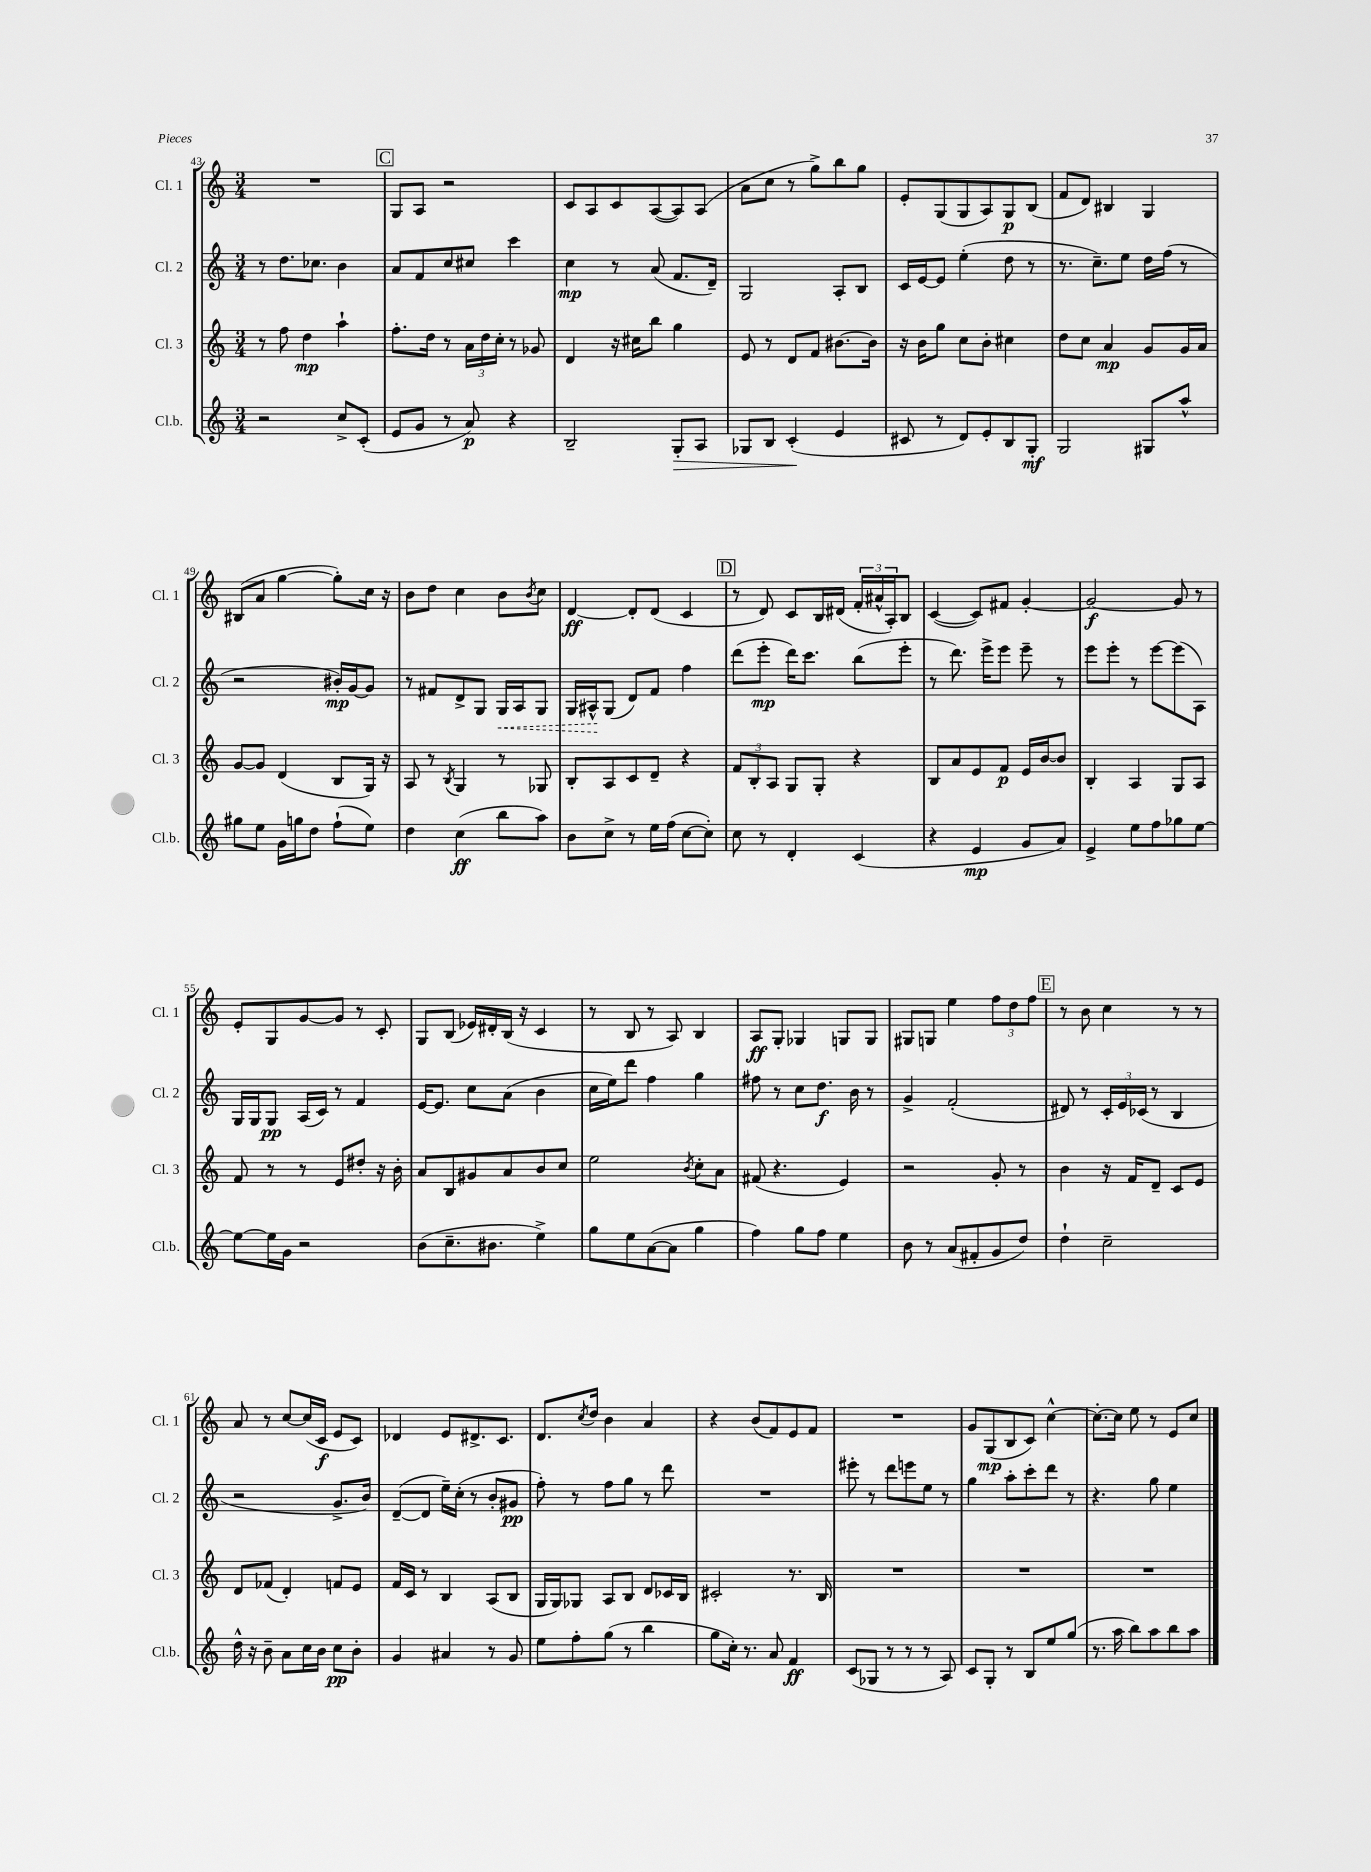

**kern	**dynam	**kern	**dynam	**kern	**dynam	**kern	**dynam
*part4	*part4	*part3	*part3	*part2	*part2	*part1	*part1
*staff4	*staff4	*staff3	*staff3	*staff2	*staff2	*staff1	*staff1
*I"Cl.b.	*	*I"Cl. 3	*	*I"Cl. 2	*	*I"Cl. 1	*
*I'Cl.b.	*	*I'Cl. 3	*	*I'Cl. 2	*	*I'Cl. 1	*
*clefG2	*	*clefG2	*	*clefG2	*	*clefG2	*
*k[]	*	*k[]	*	*k[]	*	*k[]	*
*M3/4	*	*M3/4	*	*M3/4	*	*M3/4	*
=43	=43	=43	=43	=43	=43	=43	=43
2r	.	8r	.	8r	.	2.r	.
.	.	8ff\	.	8.dd\L	.	.	.
.	.	4dd\	mp	.	.	.	.
.	.	.	.	8.cc-X\J	.	.	.
8cc^/L	.	4aa`\	.	4b\	.	.	.
(8c'/J	.	.	.	.	.	.	.
!!LO:REH:place=s1:t=C
=44	=44	=44	=44	=44	=44	=44	=44
8e/L	.	8.ff'\L	.	8a/L	.	8G/L	.
8g/J	.	.	.	8f/	.	8A/J	.
.	.	16dd\Jk	.	.	.	.	.
8r	.	8r	.	8cc/	.	2r	.
8a/)	p	24a\LL	.	8cc#X/J	.	.	.
.	.	24dd\	.	.	.	.	.
.	.	24cc'\JJ	.	.	.	.	.
4r	.	8r	.	4ccc\	.	.	.
.	.	8g-X/	.	.	.	.	.
=45	=45	=45	=45	=45	=45	=45	=45
2B~/	.	4d/	.	4cc\	mp	8c/L	.
.	.	.	.	.	.	8A/	.
.	.	16r	.	8r	.	8c/	.
.	.	16cc#X\KL	.	.	.	.	.
.	.	8bb\J	.	(8a/	.	([8A/	.
!	!LO:HP:b	!	!	!	!	!	!
8G'/L	>	4gg\	.	8.f/L	.	8A/])	.
8A/J	.	.	.	.	.	(8A/J	.
.	.	.	.	16d~/Jk)	.	.	.
=46	=46	=46	=46	=46	=46	=46	=46
8G-X/L	.	8e/	.	2G/	.	8a\L	.
8B/J	.	8r	.	.	.	8cc\J	.
(4c'/	.	8d/L	.	.	.	8r	.
.	.	8f/J	.	.	.	8gg^\L)	.
4e/	]	[8.b#X\L	.	8A'/L	.	8bb\	.
.	.	.	.	8B/J	.	8gg\J	.
.	.	16b#\Jk]	.	.	.	.	.
=47	=47	=47	=47	=47	=47	=47	=47
8c#X/	.	16r	.	16c/LL	.	8e'/L	.
.	.	16b\KL	.	[16e/J	.	.	.
8r	.	8gg\J	.	8e/J]	.	(8G/	.
8d/L)	.	8cc\L	.	(4ee'\	.	8G/	.
8e'/	.	8b'\J	.	.	.	8A/)	.
8B/	.	4cc#X\	.	8dd\	.	8G/	p
8G'/J	mf	.	.	8r	.	(8B/J	.
=48	=48	=48	=48	=48	=48	=48	=48
2G/	.	8dd\L	.	8.r	.	8f/L	.
.	.	8cc\J	.	.	.	8d/J)	.
.	.	.	.	8.cc~\L)	.	.	.
.	.	4a/	mp	.	.	4B#X/	.
.	.	.	.	8ee\J	.	.	.
8G#X/L	.	8g/L	.	16dd\LL	.	4G/	.
.	.	.	.	(16ff\JJ	.	.	.
8aa^^/J	.	16g/L	.	8r	.	.	.
.	.	16a/JJ	.	.	.	.	.
!!LO:LB:g=z
=49	=49	=49	=49	=49	=49	=49	=49
8gg#X\L	.	[8g/L	.	2r	.	(8B#X/L	.
8ee\J	.	8g/J]	.	.	.	8a/J	.
16g\LL	.	(4d/	.	.	.	[4gg\	.
16ggn\J	.	.	.	.	.	.	.
8dd\J	.	.	.	.	.	.	.
(8ff`\L	.	8B/L	.	16b#X'/LL)	mp	8gg'\L])	.
.	.	.	.	[16g/J	.	.	.
8ee\J)	.	16G/Jk)	.	8g/J]	.	16cc\Jk	.
.	.	16r	.	.	.	16r	.
=50	=50	=50	=50	=50	=50	=50	=50
4dd\	.	8A/	.	8r	.	8b\L	.
.	.	8r	.	8f#X/L	.	8dd\J	.
.	.	8qB/	.	.	.	.	.
(4cc\	ff	4G/	.	8d^/	.	4cc\	.
.	.	.	.	8G/J	.	.	.
!	!	!	!	!	!LO:HP:b	!	!
8bb\L	.	8r	.	16G/LL	<	8b\L	.
.	.	.	.	16A/J	.	.	.
.	.	.	.	.	.	8qb/	.
8aa\J)	.	8G-X/	.	8G/J	.	8cc\J	.
=51	=51	=51	=51	=51	=51	=51	=51
8b\L	.	8B'/L	.	16G/LL	.	[4d/	ff
.	.	.	.	16A#X^^/J	.	.	.
8cc^\J	.	8A/	.	(8G/J	[	.	.
8r	.	8c/	.	8d/L)	.	8d'/L]	.
16ee\LL	.	8d~/J	.	8f/J	.	(8d/J	.
(16ff\JJ	.	.	.	.	.	.	.
[8cc\L	.	4r	.	4ff\	.	4c/	.
8cc'\J])	.	.	.	.	.	.	.
!!LO:REH:place=s1:t=D
=52	=52	=52	=52	=52	=52	=52	=52
8cc\	.	12f/L	.	(8ddd\L	.	8r	.
.	.	12B'/	.	.	.	.	.
8r	.	.	.	8eee'\J	mp	8d/)	.
.	.	12A/J	.	.	.	.	.
4d'/	.	8G/L	.	16ddd\KL)	.	8c/L	.
.	.	.	.	8.ccc\J	.	.	.
.	.	8G'/J	.	.	.	16B/L	.
.	.	.	.	.	.	(16d#X/JJ	.
(4c/	.	4r	.	(8bb\L	.	24f'/LL	.
.	.	.	.	.	.	24a#X^^/	.
.	.	.	.	.	.	24A'/J)	.
.	.	.	.	8eee'\J	.	8B/J	.
=53	=53	=53	=53	=53	=53	=53	=53
4r	.	8B/L	.	8r	.	([4c/	.
.	.	8a/	.	8.ddd\)	.	.	.
4e/	mp	8e/	.	.	.	8c/L])	.
.	.	.	.	16eee^\KL	.	.	.
.	.	8f/J	p	8eee\J	.	8f#X/J	.
8g/L	.	16e/LL	.	8eee~\	.	[4g'/	.
.	.	[16b/J	.	.	.	.	.
8a/J)	.	8b/J]	.	8r	.	.	.
=54	=54	=54	=54	=54	=54	=54	=54
4e^/	.	4B'/	.	8eee\L	.	2g/_	f
.	.	.	.	8eee'\J	.	.	.
8ee\L	.	4A/	.	8r	.	.	.
8ff\	.	.	.	[8eee\L	.	.	.
8gg-X\	.	8G/L	.	(8eee\]	.	8g/]	.
[8ee\J	.	8A/J	.	8A\J)	.	8r	.
!!LO:LB:g=z
=55	=55	=55	=55	=55	=55	=55	=55
8ee\L_	.	8f/	.	16G/LL	.	8e'/L	.
.	.	.	.	16G/J	.	.	.
16ee\L]	.	8r	.	8G/J	pp	8G/	.
16g\JJ	.	.	.	.	.	.	.
2r	.	8r	.	(16A/LL	.	[8g/	.
.	.	.	.	16c/JJ)	.	.	.
.	.	8e/L	.	8r	.	8g/J]	.
.	.	8dd#X'/J	.	4f/	.	8r	.
.	.	16r	.	.	.	8c'/	.
.	.	16b'\	.	.	.	.	.
=56	=56	=56	=56	=56	=56	=56	=56
(8b\L	.	8a/L	.	[16e/KL	.	8G/L	.
.	.	.	.	8.e/J]	.	.	.
8.cc~\	.	8B/	.	.	.	(8B/J	.
.	.	8g#X/	.	8cc\L	.	16e-X/LL)	.
8.b#X\J	.	.	.	.	.	16d#X'/	.
.	.	8a/	.	(8a\J	.	(16B/JJ	.
.	.	.	.	.	.	16r	.
4ee^\)	.	8b/	.	4b\	.	4c/	.
.	.	8cc/J	.	.	.	.	.
=57	=57	=57	=57	=57	=57	=57	=57
8gg\L	.	2ee\	.	16cc\LL	.	8r	.
.	.	.	.	16ee\J)	.	.	.
8ee\	.	.	.	8ddd\J	.	8B/	.
([8a\	.	.	.	4ff\	.	8r	.
8a\J]	.	.	.	.	.	8A/)	.
.	.	8qb/	.	.	.	.	.
4gg\	.	8cc'\L	.	4gg\	.	4B/	.
.	.	8a\J	.	.	.	.	.
=58	=58	=58	=58	=58	=58	=58	=58
4ff\)	.	(8f#X/	.	8ff#X\	.	8A/L	ff
.	.	4.r	.	8r	.	8G'/J	.
8gg\L	.	.	.	8cc\L	.	4G-X/	.
8ff\J	.	.	.	8.dd\J	f	.	.
4ee\	.	4e/)	.	.	.	8Gn/L	.
.	.	.	.	16b\	.	.	.
.	.	.	.	8r	.	8G/J	.
=59	=59	=59	=59	=59	=59	=59	=59
8b\	.	2r	.	4g^/	.	8G#X/L	.
8r	.	.	.	.	.	8Gn/J	.
(8a/L	.	.	.	(2f'/	.	4ee\	.
8f#X'/	.	.	.	.	.	.	.
8g/	.	8g'/	.	.	.	12ff\L	.
.	.	.	.	.	.	12dd\	.
8dd/J)	.	8r	.	.	.	.	.
.	.	.	.	.	.	12ff\J	.
!!LO:REH:place=s1:t=E
=60	=60	=60	=60	=60	=60	=60	=60
4dd`\	.	4b\	.	8d#X/)	.	8r	.
.	.	.	.	8r	.	8b\	.
2cc~\	.	16r	.	24c'/LL	.	4cc\	.
.	.	.	.	24e/	.	.	.
.	.	16f/KL	.	.	.	.	.
.	.	.	.	(24c-X/JJ	.	.	.
.	.	8d~/J	.	8r	.	.	.
.	.	8c/L	.	4B/	.	8r	.
.	.	8e/J	.	.	.	8r	.
!!LO:LB:g=z
=61	=61	=61	=61	=61	=61	=61	=61
16dd^^\	.	8d/L	.	2r	.	8a/	.
16r	.	.	.	.	.	.	.
8b~\	.	(8f-X/J	.	.	.	8r	.
8a\L	.	4d'/)	.	.	.	[8cc/L	.
16cc\L	.	.	.	.	.	(16cc/L]	.
16b\JJ	.	.	.	.	.	16c/JJ	f
8cc\L	pp	8fn/L	.	8.g^/L	.	8e/L	.
8b'\J	.	8e/J	.	.	.	8c/J)	.
.	.	.	.	16b/Jk)	.	.	.
=62	=62	=62	=62	=62	=62	=62	=62
4g/	.	16f/LL	.	([8d~/L	.	4d-X/	.
.	.	16c/JJ	.	.	.	.	.
.	.	8r	.	8d/J]	.	.	.
4a#X/	.	4B/	.	16ee~\LL)	.	8e/L	.
.	.	.	.	(16cc'\JJ	.	.	.
.	.	.	.	8r	.	8.d#X^/	.
8r	.	(8A/L	.	8b'/L	.	.	.
.	.	.	.	.	.	8.c/J	.
8g/	.	8B/J	.	8g#X/J	pp	.	.
=63	=63	=63	=63	=63	=63	=63	=63
8ee\L	.	16G/LL	.	8ff'\)	.	8.d/L	.
.	.	16G/J)	.	.	.	.	.
8ff'\	.	8G-X/J	.	8r	.	.	.
.	.	.	.	.	.	8qcc/	.
.	.	.	.	.	.	16dd/Jk	.
(8gg\J	.	8A/L	.	8ff\L	.	4b\	.
8r	.	8B/J	.	8gg\J	.	.	.
4bb\	.	8d/L	.	8r	.	4a/	.
.	.	16c-X/L	.	8ddd\	.	.	.
.	.	16B/JJ	.	.	.	.	.
=64	=64	=64	=64	=64	=64	=64	=64
8gg\L	.	2c#X'/	.	2.r	.	4r	.
16cc'\Jk)	.	.	.	.	.	.	.
8.r	.	.	.	.	.	.	.
.	.	.	.	.	.	(8b/L	.
8a/	.	.	.	.	.	8f/)	.
4f/	ff	8.r	.	.	.	8e/	.
.	.	.	.	.	.	8f/J	.
.	.	16B/	.	.	.	.	.
=65	=65	=65	=65	=65	=65	=65	=65
(8c/L	.	2.r	.	8eee#X'\	.	2.r	.
8G-X/J	.	.	.	8r	.	.	.
8r	.	.	.	8ddd\L	.	.	.
8r	.	.	.	8eeen\	.	.	.
8r	.	.	.	8ee\J	.	.	.
8A/)	.	.	.	8r	.	.	.
=66	=66	=66	=66	=66	=66	=66	=66
8c/L	.	2.r	.	4gg\	.	8g/L	.
8G'/J	.	.	.	.	.	(8G/	mp
8r	.	.	.	8aa'\L	.	8B/	.
8B/L	.	.	.	8ccc'\	.	8c/J)	.
8ee/	.	.	.	8ddd\J	.	[4cc^^\	.
(8gg/J	.	.	.	8r	.	.	.
=67	=67	=67	=67	=67	=67	=67	=67
8.r	.	2.r	.	4.r	.	8.cc'\L_	.
16aa\	.	.	.	.	.	16cc\Jk]	.
8bb\L)	.	.	.	.	.	8ee\	.
8aa\	.	.	.	8gg\	.	8r	.
8bb\	.	.	.	4ee\	.	8e/L	.
8aa\J	.	.	.	.	.	8cc/J	.
==	==	==	==	==	==	==	==
*-	*-	*-	*-	*-	*-	*-	*-
